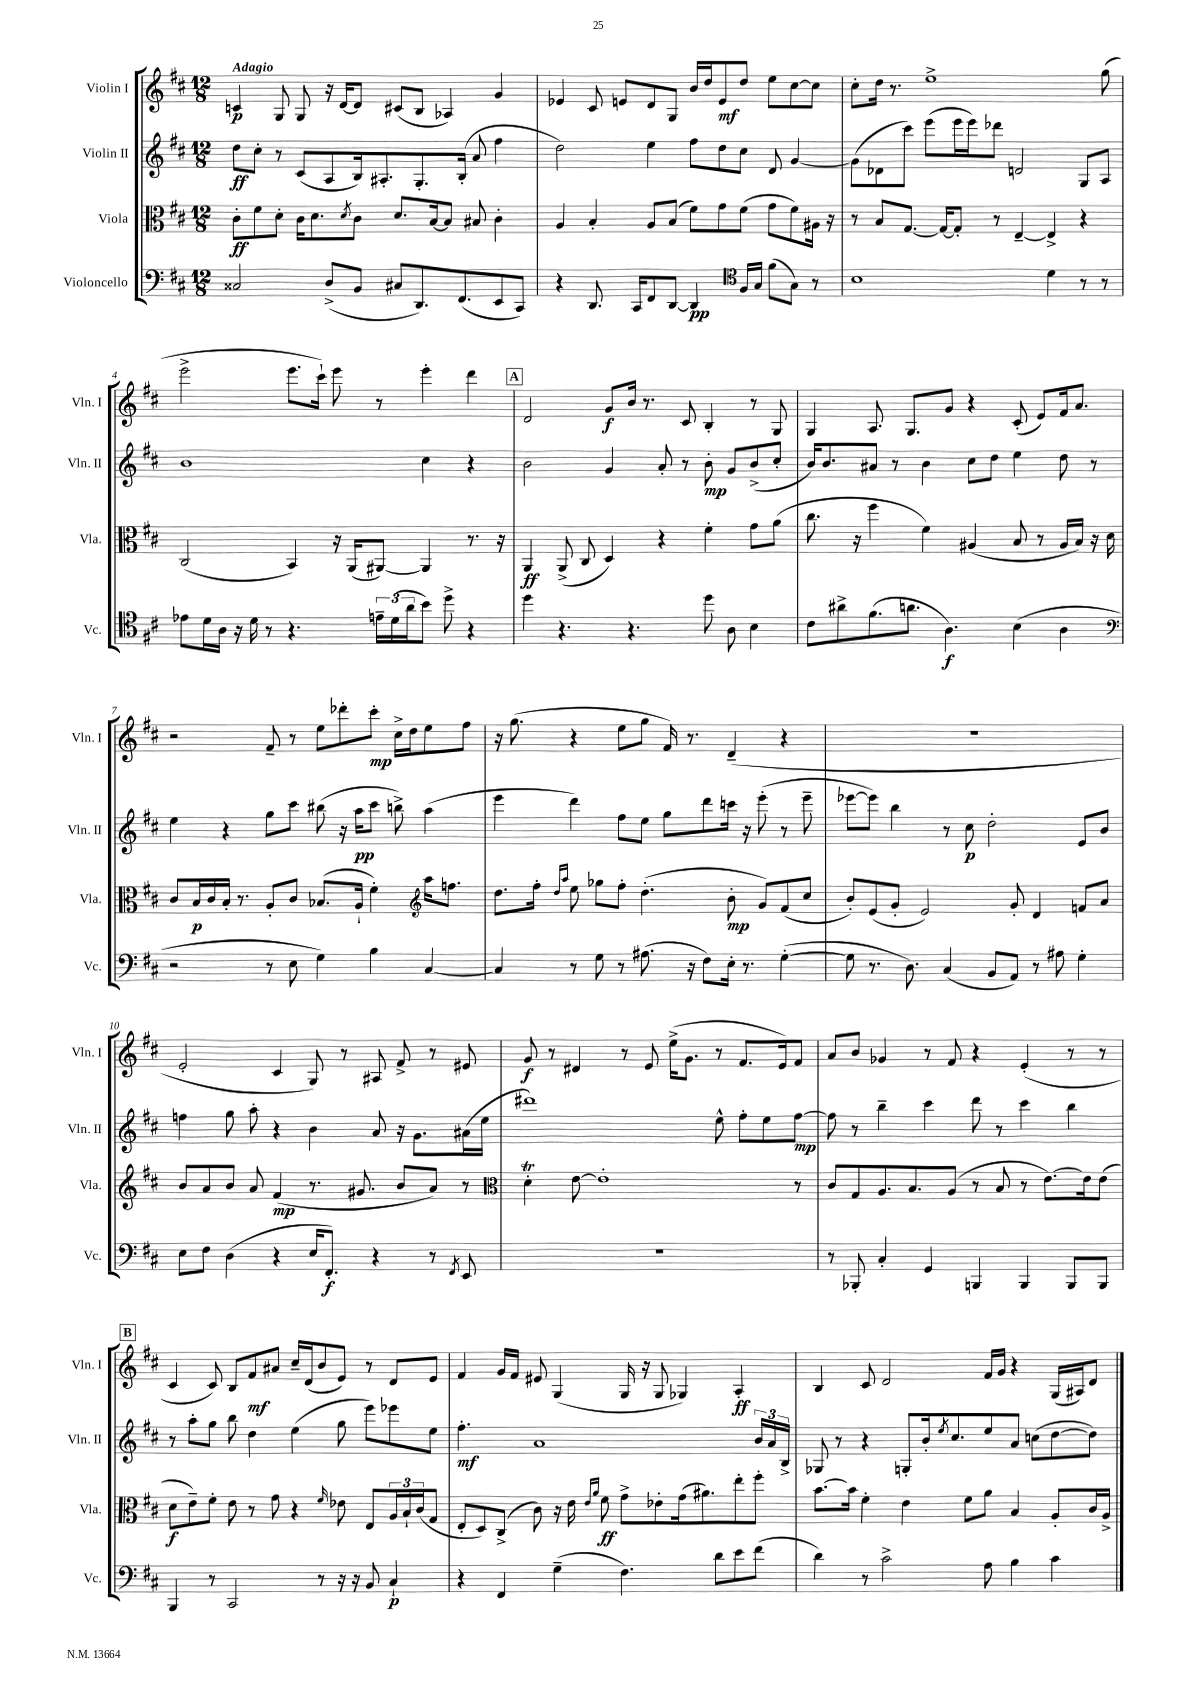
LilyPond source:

<<
\new StaffGroup <<
\new Staff = "s0" \with { instrumentName = "Violin I" shortInstrumentName = "Vln. I" } {
    \clef treble \key d \major \numericTimeSignature \time 12/8 \tempo "Adagio"
    c'4\p g8 g8 r16 d'16~ d'8 cis'8( b8 aes4) g'4 |
    ees'4 cis'8 e'8 d'8 g8 b'16 d''16 e'8\mf d''8 e''8 cis''8~ cis''8 |
    cis''8-. d''16 r8. e''1-> g''8( |
    e'''2-> e'''8. cis'''16-!) e'''8 r8 e'''4-. d'''4 |
    \mark \markup { \box "A" } d'2 g'8\f b'16 r8. cis'8 b4-. r8 g8 |
    g4 a8. g8. g'8 r4 cis'8-.( e'8) fis'16 a'8. |
    r2 fis'8-- r8 e''8 des'''8-. cis'''8-.\mp cis''16-> d''16 e''8 fis''8 |
    r16 g''8.( r4 e''8 g''8 fis'16) r8. d'4--( r4 |
    R1. |
    e'2-. cis'4 g8) r8 ais8 fis'8-> r8 eis'8 |
    g'8\f r8 dis'4 r8 e'8 e''16->( g'8. r8 fis'8. e'16) fis'8 |
    a'8 b'8 ges'4 r8 fis'8 r4 e'4-.( r8 r8 |
    \mark \markup { \box "B" } cis'4 cis'8) b8 fis'8\mf ais'8 cis''16-- d'16( b'8 e'8) r8 d'8 e'8 |
    fis'4 g'16 fis'16 eis'8 g4( g16 r16 g8 ges4) a4-.\ff |
    b4 cis'8 d'2 fis'16 g'16 r4 g16( ais16) d'8 \bar "|." |
}
\new Staff = "s1" \with { instrumentName = "Violin II" shortInstrumentName = "Vln. II" } {
    \clef treble \key d \major \numericTimeSignature \time 12/8
    d''8\ff cis''8-. r8 cis'8( a8 b16) ais8.-. g8.-. b16-.( a'8 fis''4 |
    d''2) e''4 fis''8 d''8 cis''8 d'8 g'4~ |
    g'8( des'8 cis'''8) e'''8( e'''16 e'''16) des'''8 d'2 g8 a8 |
    b'1 cis''4 r4 |
    \mark \markup { \box "A" } b'2 g'4 a'8-. r8 b'8-.\mp g'8 b'8->( cis''8-. |
    b'16) b'8. ais'8 r8 b'4 cis''8 d''8 e''4 d''8 r8 |
    e''4 r4 g''8 cis'''8 bis''8( r16 a''16\pp cis'''8 b''8->) a''4( |
    e'''4 d'''4) fis''8 e''8 g''8 d'''8 c'''16 r16 e'''8-.( r8 e'''8-- |
    ees'''8~ ees'''8) b''4 r8 cis''8\p d''2-. e'8 b'8 |
    f''4 g''8 a''8-. r4 b'4 a'8 r16 g'8. ais'16( e''16 |
    dis'''1) e''8-^ fis''8-. e''8 fis''8~\mp |
    fis''8 r8 b''4-- cis'''4 d'''8 r8 cis'''4 b''4 |
    \mark \markup { \box "B" } r8 a''8-. g''8 b''8 d''4 e''4( g''8 e'''8) ees'''8 e''8 |
    fis''4.-.\mf a'1 \tuplet 3/2 { b'16 a'16 b16-> } |
    ges8 r8 r4 g8-. b'16-. \acciaccatura { e''8 } cis''8. e''8 a'8 c''8( d''8~ d''8) \bar "|." |
}
\new Staff = "s2" \with { instrumentName = "Viola" shortInstrumentName = "Vla." } {
    \clef alto \key d \major \numericTimeSignature \time 12/8
    cis'8-.\ff fis'8 d'8-. cis'16 d'8. \acciaccatura { d'8 } cis'8 d'8. b16~ b8 bis8 cis'4-. |
    a4 b4-. a8 b8( fis'8) g'8 fis'8( g'8 fis'8) ais16 r16 |
    r8 b8 g8.~ g16~ g8-. r8 e4~-- e4-> r4 |
    cis2( b,4) r16 a,16( ais,8~) ais,4 r8. r16 |
    \mark \markup { \box "A" } a,4\ff a,8->( cis8 d4) r4 fis'4-. g'8 a'8( |
    cis''8. r16 fis''4 fis'4) ais4( b8 r8 ais16 b16) r16 d'16 |
    cis'8 b16\p cis'16 b16-. r8. a8-. cis'8 bes8.( a16-! fis'4-.) \clef treble a''16 f''8. |
    d''8. fis''16-. \grace { d''16 a''16 } e''8 ges''8 fis''8-. d''4.-.( b'8-.\mp g'8) fis'8( cis''8 |
    b'8-.) e'8( g'8-. e'2) g'8-. d'4 f'8 a'8 |
    b'8 a'8 b'8 a'8 fis'4\mp( r8. gis'8. b'8 a'8) r8 |
    \clef alto d'4-.\trill e'8~ e'1-. r8 |
    cis'8 g8 a8. b8. a8( r8 b8 r8 e'8.~) e'16 e'8( |
    \mark \markup { \box "B" } d'8\f e'8--) fis'8-. e'8 r8 g'8 r4 \grace { fis'16 } ees'8 e8 \tuplet 3/2 { a16 b16-! cis'16( } g8 |
    e8-. d8) cis8->( cis'8) r16 e'16 \grace { e'16 a'16 } fis'8\ff g'8-> ees'8-. g'16( ais'8.) e''8-. fis''8-. |
    b'8.~ b'16 fis'4-. e'4 fis'8 a'8 b4 a8-. cis'16 a16-> \bar "|." |
}
\new Staff = "s3" \with { instrumentName = "Violoncello" shortInstrumentName = "Vc." } {
    \clef bass \key d \major \numericTimeSignature \time 12/8
    cisis2 d8->( b,8 cis8 d,8.) fis,8.( e,8 cis,8) |
    r4 d,8. cis,16 fis,8 d,8~ d,4\pp \clef tenor fis16 g16 fis'8( g8) r8 |
    b1 d'4 r8 r8 |
    ees'8 d'16 a16 r16 d'16 r8 r4. \tuplet 3/2 { e'16-- d'16( a'16 } b'8) d''8-> r4 |
    \mark \markup { \box "A" } d''4 r4. r4. d''8 a8 b4 |
    cis'8 ais'8-> fis'8.( a'8. a4.\f) b4( a4 |
    \clef bass r2 r8 e8 g4) b4 cis4~ |
    cis4 r8 g8 r8 ais8.( r16 fis8) e16-. r8. g4~-.( |
    g8 r8. d8.) cis4( b,8 a,8) r8 ais8 g4-. |
    e8 fis8 d4( r4 e16 fis,8.-.\f) r4 r8 \acciaccatura { fis,8 } e,8 |
    R1. |
    r8 bes,,8-. cis4-. g,4 b,,4 b,,4 b,,8 b,,8 |
    \mark \markup { \box "B" } b,,4 r8 cis,2 r8 r16 r16 b,8 cis4-!\p |
    r4 fis,4 g4--( fis4.) d'8 e'8 fis'8( |
    d'4) r8 cis'2-> a8 b4 cis'4 \bar "|." |
}
>>
>>
